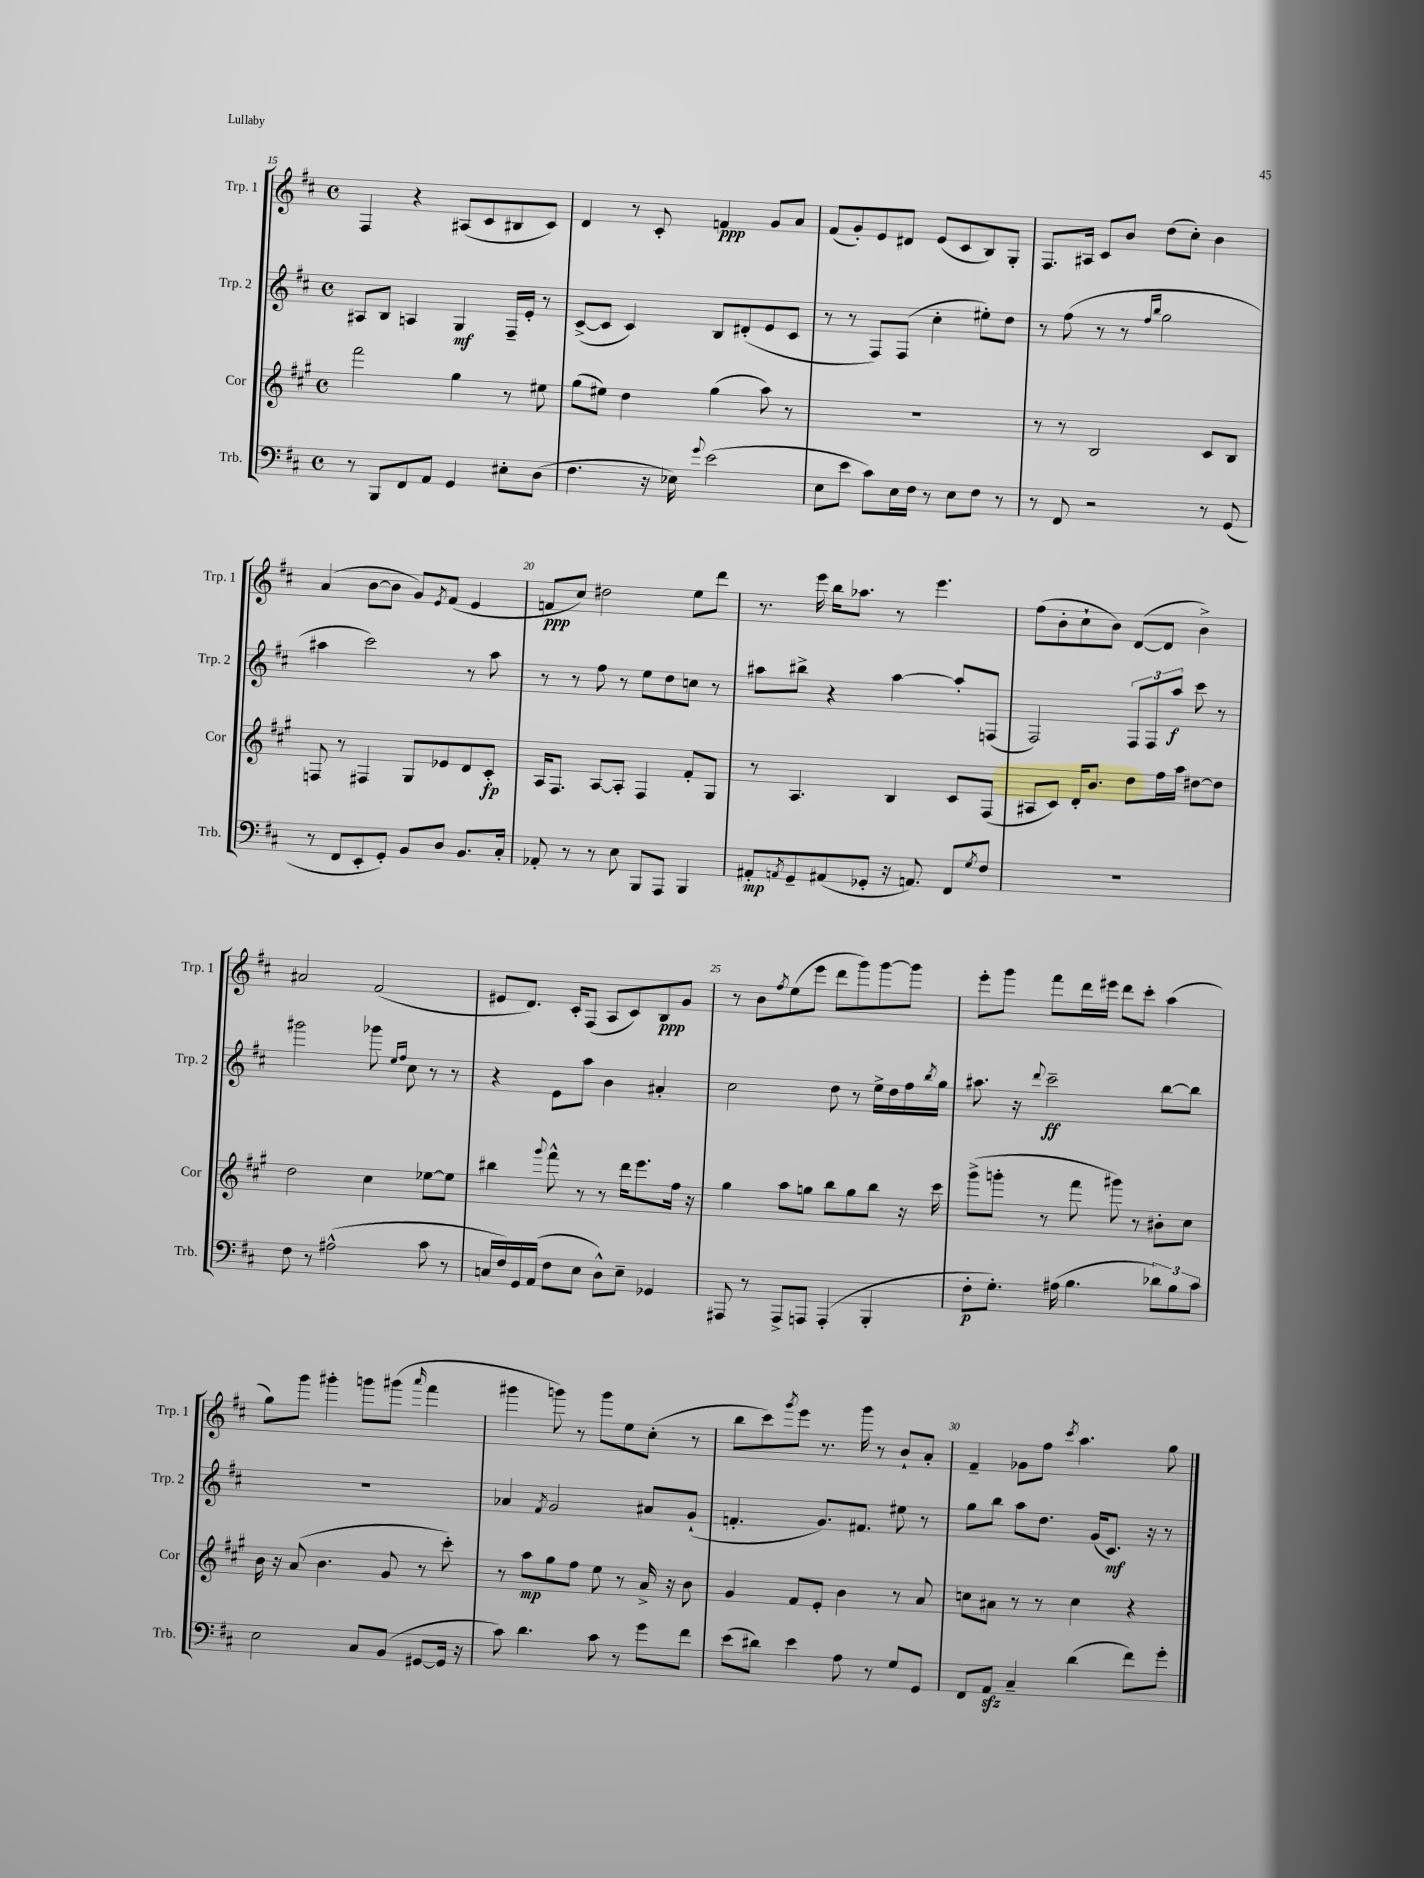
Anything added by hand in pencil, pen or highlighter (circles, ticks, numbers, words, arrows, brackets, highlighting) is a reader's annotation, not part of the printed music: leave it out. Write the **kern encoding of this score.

**kern	**kern	**kern	**kern
*staff4	*staff3	*staff2	*staff1
*clefF4	*clefG2	*clefG2	*clefG2
*k[f#c#]	*k[f#c#g#]	*k[f#c#]	*k[f#c#]
*M4/4	*M4/4	*M4/4	*M4/4
*met(c)	*met(c)	*met(c)	*met(c)
8r	2fff#	8A#	4F#
8BBB	.	8B	.
8FF#	.	4A	4r
8AA	.	.	.
4GG	4gg#	4G	(8A#
.	.	.	8c#
8E#'	8r	16F#~	8B#
.	.	16e'	.
(8D	8ee#	8r	8c#)
=	=	=	=
4.F#	(8gg#	([8c#^	4d
.	8ee#)	8c#]	.
.	4dd	4c#)	8r
16r	.	.	8c#'
16E-)	.	.	.
8qqg	.	.	.
(2e	(4gg#	8B	4f
.	.	(8d#'	.
.	8aa)	8e	8g
.	8r	8c#	8a
=	=	=	=
8E	1r	8r	(8f#
8e	.	8r	8g')
8c#)	.	8F#)	8e
16E	.	(8F#	8d#
16F#	.	.	.
8r	.	4cc#'	(8e
8E	.	.	8c#
8F#	.	8ee#')	8B)
8r	.	8dd	8G'
=	=	=	=
8r	8r	8r	8.F#
8FF#	8r	(8ff#	.
.	.	.	16A#
2r	2B	8r	8c#
.	.	8r	8b
.	.	16qqff#	.
.	.	16qqbb	.
.	.	2gg	(8dd
.	.	.	8cc#')
8r	8c#	.	4b
(8GG	8B	.	.
=	=	=	=
8r	8F	4aa#	(4a
8FF#	8r	.	.
8EE'	4F#	2ccc#)	[8b
8GG')	.	.	8b]
8BB	8G#	.	8g)
.	.	.	8qe
8D	8e-	.	(8f#
8.BB	8d	8r	4e
.	8c#'	8aa#	.
16C#'	.	.	.
=	=	=	=
8AA-'	16A	8r	8f
.	8.F#	.	.
8r	.	8r	8cc#)
8r	[8A	8ff#	2dd#
8E	8A']	8r	.
8BBB	4F#	8ee	.
8AAA	.	8dd	.
4BBB	8f#'	8cc	8ee
.	8G#	8r	8ddd
=	=	=	=
8AA#'	8r	8aa#	8.r
8qAA	.	.	.
8GG~	4.A	8bb#^	.
.	.	.	16eee
(8AA#	.	4r	16bb
.	.	.	8.aa-
8GG-'	.	.	.
16r	4B	[4aa#	8r
8.AA)	.	.	.
.	.	.	4.eee
8FF#	8c#	8aa#']	.
8qG	.	.	.
8F#	(8F#	(8F	.
=	=	=	=
1r	8A#	2F#)	(8ff#
.	8c#)	.	8b'
.	16d'	.	8cc#`
.	8.b	.	.
.	.	.	8b)
.	8dd	12F#	([8d
.	.	12F#	.
.	16ff#	.	8d]
.	.	12aa	.
.	16aa	.	.
.	[8dd#	8ccc#	4b^)
.	8dd#]	8r	.
=	=	=	=
8F#	2dd	2ggg#	2a#
8r	.	.	.
(2A#^^	.	.	.
.	4cc#	8ggg-	(2f#
.	.	16qqee	.
.	.	16qqff#	.
.	.	8cc#	.
8c#	[8ee-	8r	.
8r	8ee-]	8r	.
=	=	=	=
16C	4bb#	4r	8e#
16F#)	.	.	.
16GG	.	.	8.d)
(16AA	.	.	.
.	8qqggg#	.	.
8F#	8fff#^^	8e	.
.	.	.	16c#'
8E	8r	8aa	(8F#
8D^^)	8r	4b	8A
8E~	16ddd	.	8c#)
.	8.eee	.	.
4GG-	.	4a#'	8B
.	16ff#	.	8g
.	16r	.	.
=	=	=	=
8AAA#	4gg#	2cc#	8r
8r	.	.	8b
.	.	.	8qff#
8AAA#^	8aa	.	(8ee
8AAA	8gg	.	8eee
(4AAA'	8bb	8dd	8ddd
.	8gg	8r	8ggg)
4BBB'	8bb	16ee^	[8ggg
.	.	16dd	.
.	16r	16ff#	8ggg]
.	.	8qbb	.
.	16ccc#	16gg	.
=	=	=	=
8F#'	(8ggg#^	8.aa#	8eee'
8.G')	8ggg'	.	8ggg
.	.	16r	.
.	.	8qqddd	.
.	8r	2ccc#~	8fff#
(16A#	.	.	.
4.B	8fff#	.	16ddd
.	.	.	16eee#
.	8ggg#)	.	8ddd
.	8r	.	8ccc#'
12d-)	8b#'	[8bb	(4aa
12B	.	.	.
.	8cc#	8bb]	.
12c#	.	.	.
=	=	=	=
2E	16b	1r	8gg)
.	16r	.	.
.	(8a	.	8ggg
.	4.b	.	4ggg#'
8C#	.	.	8ggg
(8BB	8g#	.	(8ggg#
.	.	.	16qqaaa
[8GG#	8r	.	4fff#
16GG#]	8ccc#')	.	.
16r	.	.	.
=	=	=	=
8c#)	8r	4a-	4ggg#
4.d	8aa	.	.
.	.	8qf#	.
.	8gg#	2g	8ggg)
.	8ff#	.	8r
8c#	8ee	.	8ggg
8r	8r	.	8ee
8g	16a^	8a#	(8cc#'
.	16r	.	.
8f#	8b	(8g`	8r
=	=	=	=
(8e	4g#	4.f'	8bb
8d#)	.	.	8ccc#)
.	.	.	8qggg
4e	8f#	.	8eee
.	8e'	8.g)	8.r
8A	4b	.	.
.	.	8.f#	16ggg
8r	.	.	8r
8G	8r	8ee#	8b`
8GG	8a	8r	8a'
=	=	=	=
8FF#	8cc	8gg	4f#~
8AA	8a#	8bb	.
4C#~	8r	8aa	8g-
.	8r	8.dd	8ff#
.	.	.	8qccc#
(4d	4cc	.	4.aa
.	.	(16g	.
.	.	8.c#)	.
8f#)	4r	.	.
.	.	16r	.
8g'	.	8r	8gg
==	==	==	==
*-	*-	*-	*-
